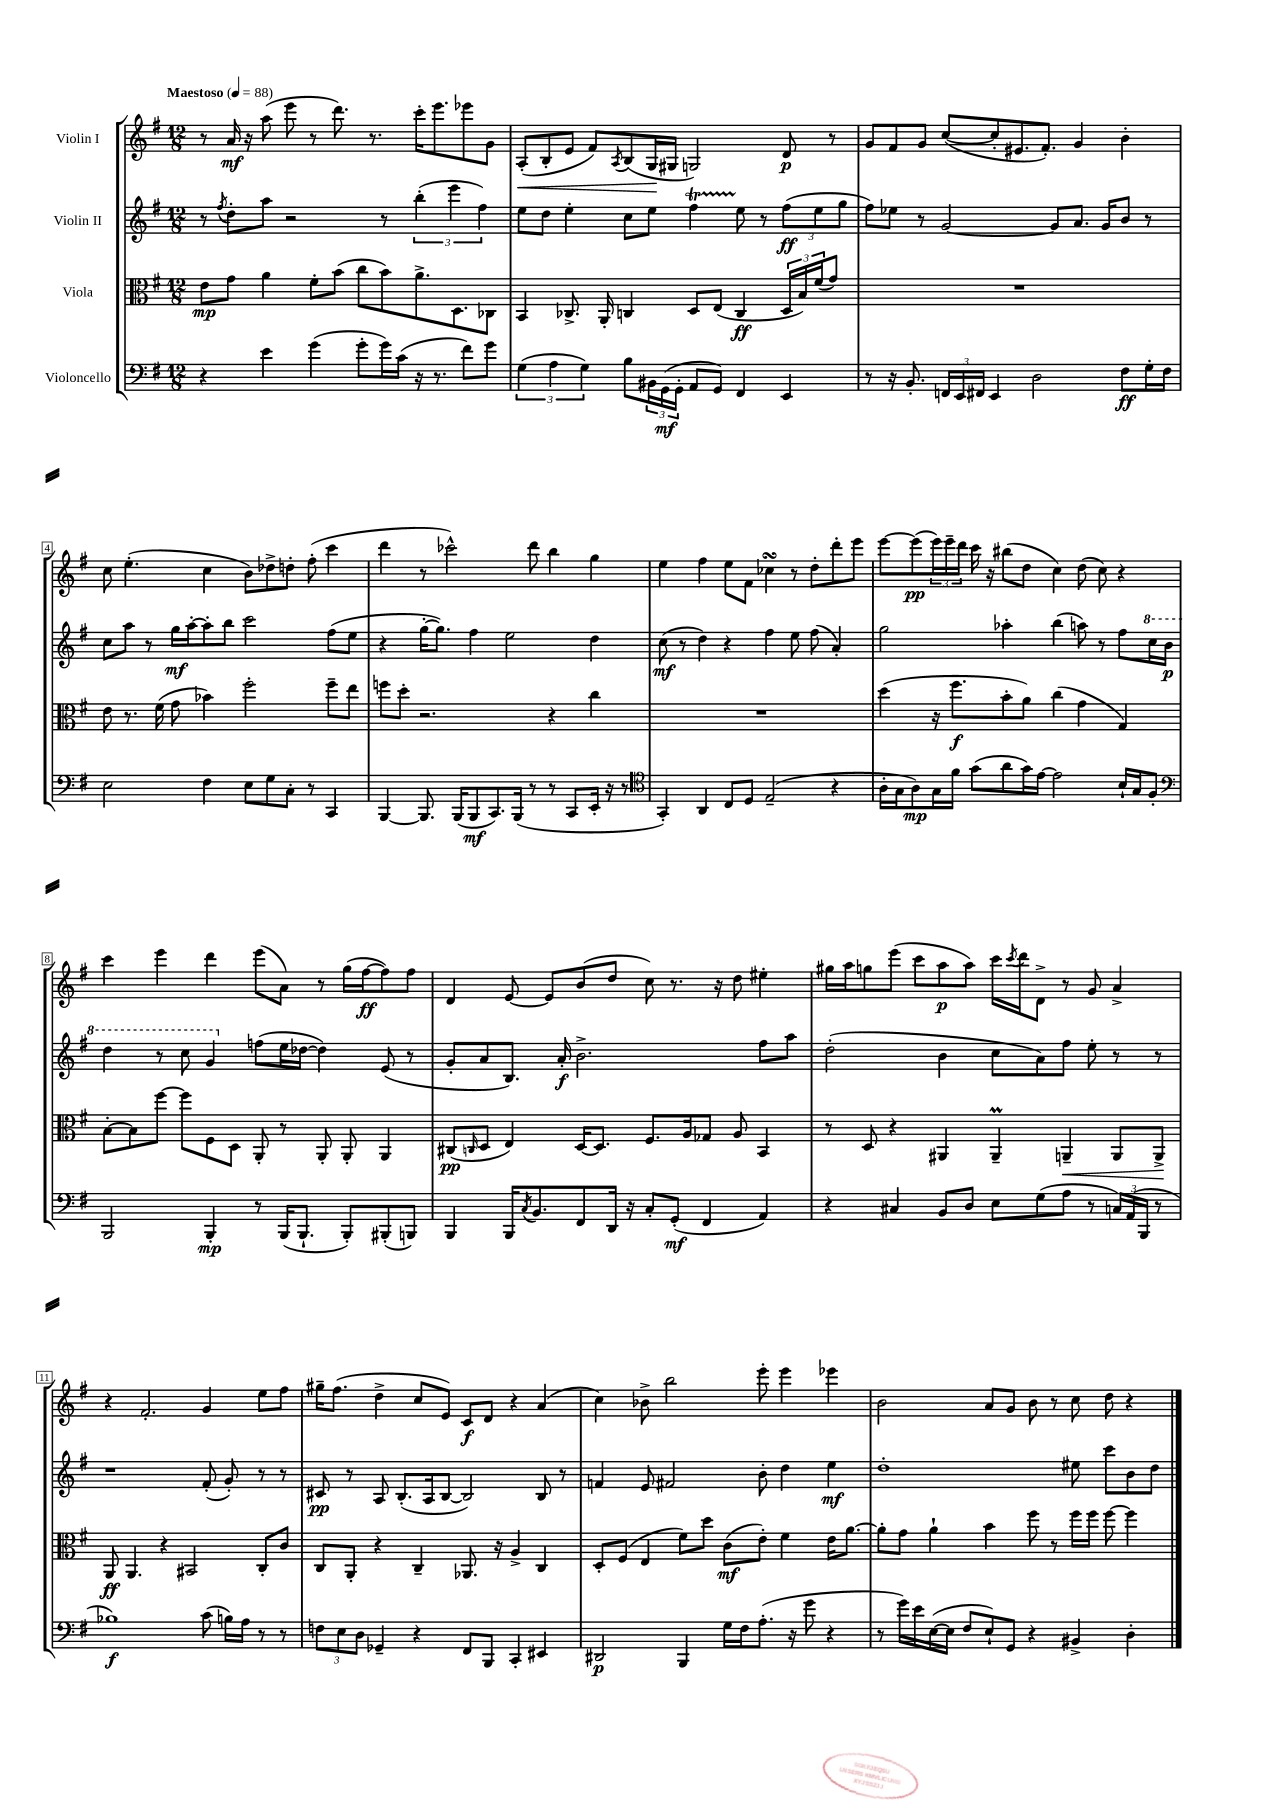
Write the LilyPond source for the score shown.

<<
\new StaffGroup <<
\new Staff = "s0" \with { instrumentName = "Violin I" } {
    \clef treble \key g \major \numericTimeSignature \time 12/8 \tempo "Maestoso" 4 = 88
    r8 a'16\mf r16 a''8( e'''8 r8 d'''8.) r8. c'''16-. e'''8. ees'''8 g'8 |
    a8-.\<( b8-. e'8 fis'8) \acciaccatura { a8 } b8( g16\! gis16 g2) d'8\p r8 |
    g'8 fis'8 g'8 c''8~( c''8-. eis'8. fis'8.-.) g'4 b'4-. |
    c''8 e''4.-.( c''4 b'8) des''8-> d''8-. fis''8-.( c'''4 |
    d'''4 r8 ces'''2-^) d'''8 b''4 g''4 |
    e''4 fis''4 e''8 fis'8 ces''4\turn r8 d''8-. d'''8-. e'''8 |
    e'''8~ e'''8\pp( \tuplet 3/2 { e'''16) e'''16-- d'''16 } c'''16 r16 bis''8( d''8 c''4) d''8( c''8) r4 |
    c'''4 e'''4 d'''4 e'''8( a'8) r8 g''16( fis''16~\ff fis''8) fis''8 |
    d'4 e'8~ e'8 b'8( d''8 c''8) r8. r16 d''8 eis''4-. |
    gis''16 a''16 g''8 e'''8( c'''8 a''8\p a''8) c'''16 \acciaccatura { c'''8 } d'''16 d'8-> r8 g'8 a'4-> |
    r4 fis'2.-. g'4 e''8 fis''8 |
    gis''16-- fis''8.( d''4-> c''8 e'8) c'8\f d'8 r4 a'4( |
    c''4) bes'8-> b''2 e'''8-. e'''4 ees'''4 |
    b'2 a'8 g'8 b'8 r8 c''8 d''8 r4 \bar "|." |
}
\new Staff = "s1" \with { instrumentName = "Violin II" } {
    \clef treble \key g \major \numericTimeSignature \time 12/8
    r8 \acciaccatura { fis''8 } d''8-. a''8 r2 r8 \tuplet 3/2 { b''4-.( e'''4 fis''4) } |
    e''8 d''8 e''4-. c''8 e''8 fis''4\startTrillSpan e''8\stopTrillSpan r8 \tuplet 3/2 { fis''8\ff( e''8 g''8 } |
    fis''8) ees''8 r8 g'2~ g'8 a'8. g'16 b'8 r8 |
    c''8 a''8 r8 g''16\mf a''16~-. a''8-. b''8 c'''2 fis''8( e''8 |
    r4 g''16~-. g''8.) fis''4 e''2 d''4 |
    c''8\mf( r8 d''4) r4 fis''4 e''8 fis''8( a'4-.) |
    g''2 aes''4-. b''4( a''8) r8 fis''8 \ottava #1 c'''16 b''16\p |
    d'''4 r8 c'''8 g''4 \ottava #0 f''8( e''16 des''16~ des''4) e'8( r8 |
    g'8-. a'8 b8.) a'16-.\f b'2.-> fis''8 a''8 |
    d''2-.( b'4 c''8 a'8) fis''8 e''8-. r8 r8 |
    r1 fis'8-.( g'8-.) r8 r8 |
    cis'8\pp r8 a8 b8.-.( a16 b8~ b2) b8 r8 |
    f'4 e'8 fis'2 b'8-. d''4 e''4\mf |
    d''1-. eis''8 c'''8 b'8 d''8 \bar "|." |
}
\new Staff = "s2" \with { instrumentName = "Viola" } {
    \clef alto \key g \major \numericTimeSignature \time 12/8
    e'8\mp g'8 a'4 fis'8-. b'8( c''8 b'8) a'8.-> d8. ces8 |
    b,4 ces8.-> a,16-. c4 d8 e8( c4\ff \tuplet 3/2 { d16 b16) fis'16( } g'8) |
    R1. |
    e'8 r8. fis'16( g'8 bes'4) fis''2-. fis''8-- e''8 |
    f''8 d''8-. r2. r4 c''4 |
    R1. |
    d''4( r16 fis''8.\f b'8-. a'8) c''4( g'4 g4) |
    b8~-. b8 fis''8~ fis''8 fis8 d8 a,8-. r8 a,8-. a,8-. a,4 |
    cis8\pp( \grace { c16 } d8 e4) d16~ d8. fis8. a16 ges8 a8 b,4 |
    r8 d8 r4 ais,4 ais,4--\prall a,4--\< a,8 a,8->\! |
    a,8\ff a,4. r4 bis,2 c8-. c'8 |
    c8 a,8-. r4 c4-- aes,8. r16 a4-> c4 |
    d8-. fis8( e4 fis'8) d''8 c'8\mf( e'8-.) fis'4 e'16 a'8.~ |
    a'8-. g'8 a'4-! b'4 fis''8 r8 fis''16 fis''16 fis''8~ fis''4 \bar "|." |
}
\new Staff = "s3" \with { instrumentName = "Violoncello" } {
    \clef bass \key g \major \numericTimeSignature \time 12/8
    r4 e'4 g'4( g'8-. g'16) c'16( r16 r8. fis'8) g'8 |
    \tuplet 3/2 { g4( a4 g4) } b8 \tuplet 3/2 { bis,16 g,16\mf( g,16-. } a,8 g,8) fis,4 e,4 |
    r8 r16 b,8.-. \tuplet 3/2 { f,16 e,16 fis,16 } e,4 d2 fis8\ff g16-. fis16 |
    e2 fis4 e8 g8 c8-. r8 c,4 |
    b,,4~ b,,8. b,,16( b,,8\mf c,8.) b,,16( r8 r8 c,8 e,16-. r16 r8 |
    \clef tenor g,4-.) a,4 c8 d8 e2--( r4 |
    a16-. g16 a8\mp) g16 fis'16 g'8( a'8 g'16) e'16~ e'2 b16-! g16 fis8-. |
    \clef bass b,,2 b,,4-.\mp r8 b,,16( b,,8.-! b,,8-.) bis,,8-.( b,,8) |
    b,,4 b,,16 \acciaccatura { c8 } b,8. fis,8 d,16 r16 c8-. g,8-.\mf( fis,4 a,4) |
    r4 cis4 b,8 d8 e8 g8( a8 r8 \tuplet 3/2 { c16) a,16( b,,16 } r8 |
    bes1\f) c'8( b16) a16 r8 r8 |
    \tuplet 3/2 { f8 e8 d8 } ges,4-- r4 fis,8 b,,8 c,4-. eis,4 |
    dis,2\p b,,4 g16 fis16 a8.-.( r16 g'8 r4 |
    r8 g'16) e'16 e16~( e16 fis8 e8-!) g,8 r4 bis,4-> d4-. \bar "|." |
}
>>
>>
\layout { \context { \Score \override BarNumber.stencil = #(make-stencil-boxer 0.1 0.3 ly:text-interface::print) } }
